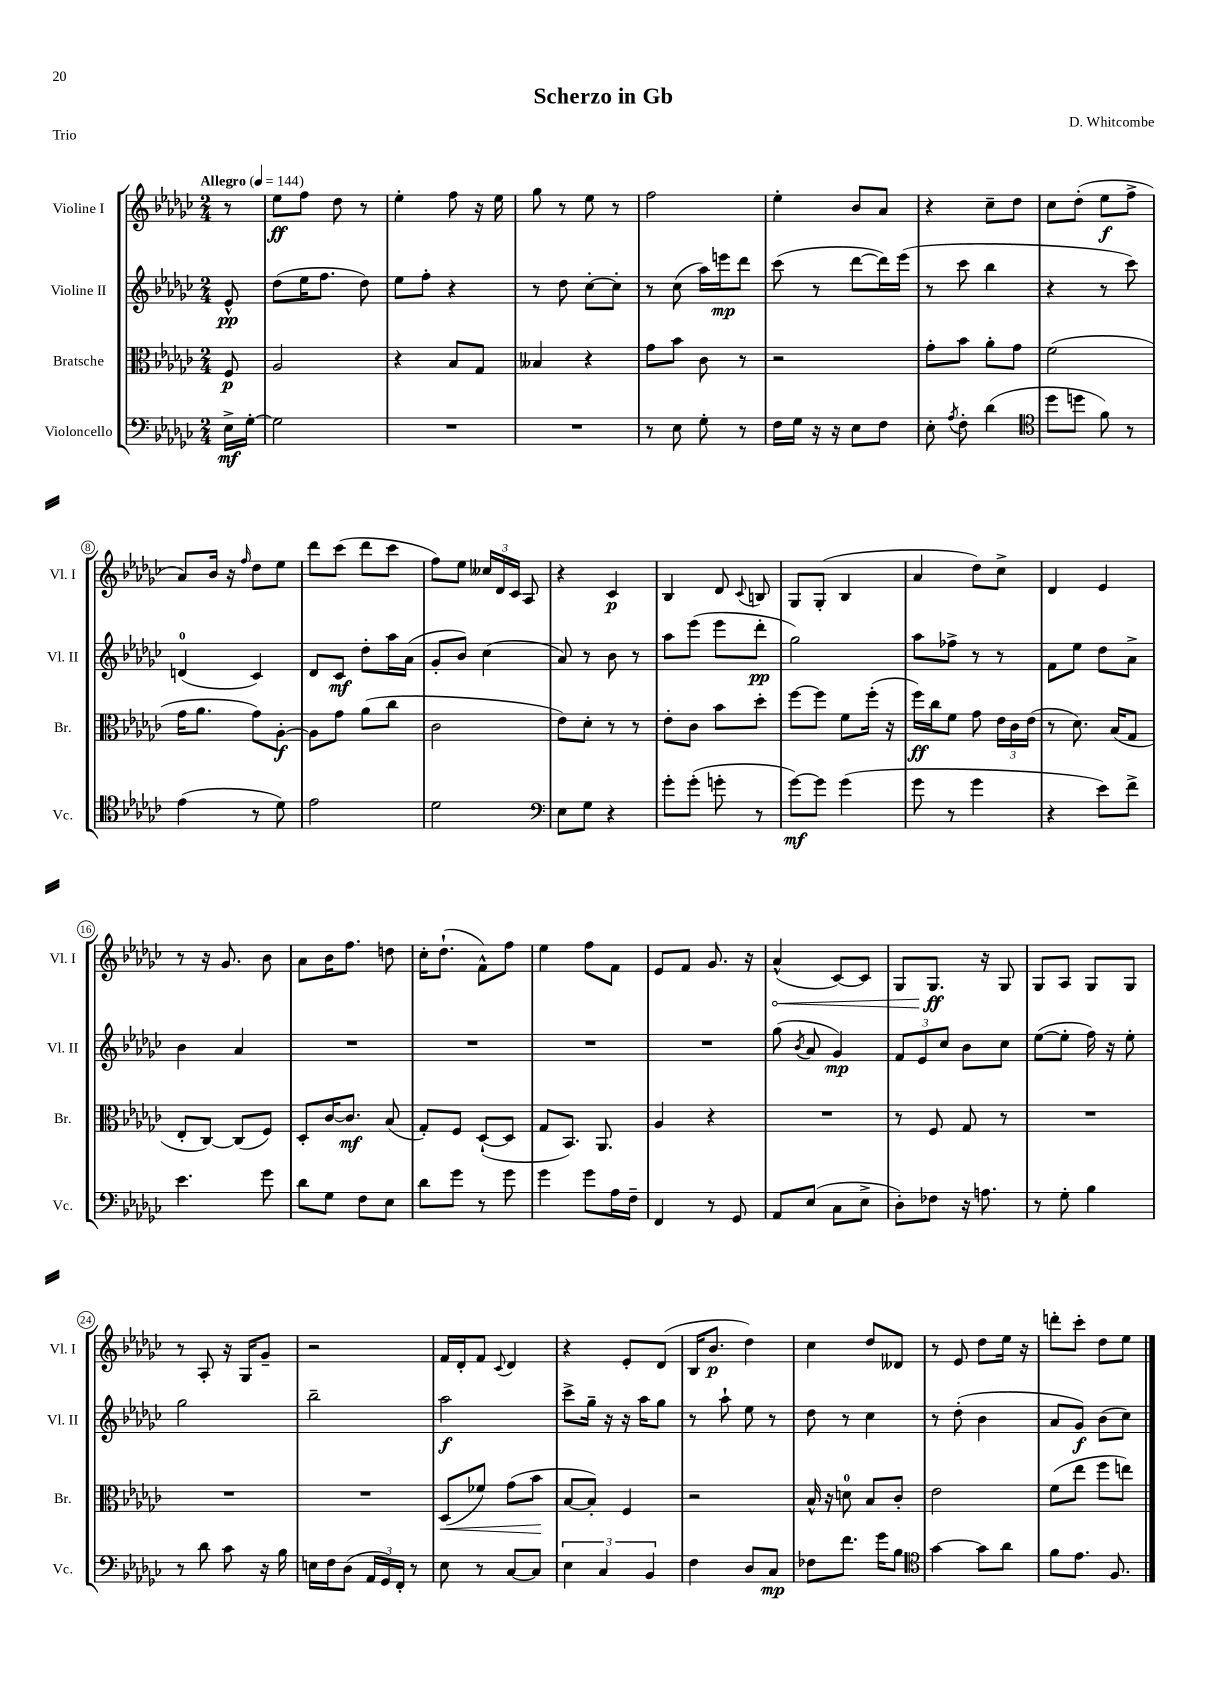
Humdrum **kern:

**kern	**kern	**kern	**kern
*staff4	*staff3	*staff2	*staff1
*clefF4	*clefC3	*clefG2	*clefG2
*k[b-e-a-d-g-c-]	*k[b-e-a-d-g-c-]	*k[b-e-a-d-g-c-]	*k[b-e-a-d-g-c-]
*M2/4	*M2/4	*M2/4	*M2/4
*MM144	*MM144	*MM144	*MM144
16E-^	8F	8e-^^	8r
[16G-'	.	.	.
=	=	=	=
2G-]	2A-	(8dd-	8ee-
.	.	16ee-	8ff
.	.	8.ff	.
.	.	.	8dd-
.	.	8dd-)	8r
=	=	=	=
2r	4r	8ee-	4ee-'
.	.	8ff'	.
.	8B-	4r	8ff
.	8G-	.	16r
.	.	.	16ee-
=	=	=	=
2r	4B--	8r	8gg-
.	.	8dd-	8r
.	4r	[8cc-'	8ee-
.	.	8cc-']	8r
=	=	=	=
8r	8g-	8r	2ff
8E-	8b-	(8cc-	.
8G-'	8c-	16aa-)	.
.	.	16eee	.
8r	8r	8ddd-	.
=	=	=	=
16F	2r	(8ccc-	4ee-'
16G-	.	.	.
16r	.	8r	.
16r	.	.	.
8E-	.	[8ddd-	8b-
8F	.	16ddd-])	8a-
.	.	(16eee-	.
=	=	=	=
8E-'	8g-'	8r	4r
8qA-	.	.	.
8F'	8b-	8ccc-	.
(4d-	8a-'	4bb-	8cc-~
.	8g-	.	8dd-
=	=	=	=
*clefC4	*	*	*
8dd-	(2f	4r	8cc-
8dd	.	.	(8dd-'
8f)	.	8r	8ee-
8r	.	8ccc-)	8ff^
=	=	=	=
(4e-	16g-	(4d	8a-)
.	8.a-	.	.
.	.	.	16b-
.	.	.	16r
.	.	.	16qqff
8r	8g-)	4c-)	8dd-
8d-)	[8A-'	.	8ee-
=	=	=	=
2e-	8A-]	8d-	8ddd-
.	8g-	8c-	(8ccc-
.	(8a-	8dd-'	8ddd-
.	8cc-	16aa-	8ccc-
.	.	(16a-	.
=	=	=	=
2d-	2c-	8g-'	8ff)
.	.	8b-)	8ee-
.	.	(4cc-	24cc--
.	.	.	24d-
.	.	.	24c-
.	.	.	8A-
=	=	=	=
*clefF4	*	*	*
8E-	8e-)	8a-)	4r
8G-	8d-'	8r	.
4r	8r	8b-	4c-
.	8r	8r	.
=	=	=	=
8g-'	8e-'	8aa-	4B-
(8g-'	8c-	(8eee-	.
8g'	8b-	8eee-	8d-
.	.	.	8qqc-
8r	8dd-'	8ddd-'	8B
=	=	=	=
[8g-)	[8ff	2gg-)	8G-
8g-]	8ff]	.	(8G-'
(4g-	8f	.	4B-
.	(16ff'	.	.
.	16r	.	.
=	=	=	=
8g-	16ff)	8aa-	4a-
.	16cc-	.	.
8r	8f	8ff-^	.
4g-	8g-	8r	8dd-)
.	24e-	8r	8cc-^
.	24c-	.	.
.	(24e-	.	.
=	=	=	=
4r	8r	8f	4d-
.	8.d-)	8ee-	.
8e-)	.	8dd-	4e-
.	(16B-	.	.
8f^	8G-	8a-^	.
=	=	=	=
4.e-	8E-'	4b-	8r
.	[8C-)	.	16r
.	.	.	8.g-
.	(8C-]	4a-	.
8g-	8F)	.	8b-
=	=	=	=
8d-	8D-'	2r	8a-
8G-	[16c-	.	16b-
.	8.c-]	.	8.ff
8F	.	.	.
8E-	(8B-	.	8dd
=	=	=	=
8d-	8G-')	2r	16cc-'
.	.	.	(8.dd-`
8g-	8F	.	.
8r	([8D-`	.	8f^^)
8g-	8D-]	.	8ff
=	=	=	=
4g-	8G-	2r	4ee-
.	8.BB-)	.	.
8g-	.	.	8ff
.	8.AA-	.	.
16A-	.	.	8f
16F~	.	.	.
=	=	=	=
4FF	4A-	2r	8e-
.	.	.	8f
8r	4r	.	8.g-
8GG-	.	.	.
.	.	.	16r
=	=	=	=
8AA-	2r	(8gg-	(4a-^^
.	.	8qb-	.
(8E-	.	8a-	.
8C-	.	4g-)	[8c-)
8E-^	.	.	8c-]
=	=	=	=
8D-')	8r	12f	8G-
.	.	12e-	.
8F-	8F	.	8.G-
.	.	12cc-	.
16r	8G-	8b-	.
8.A	.	.	16r
.	8r	8cc-	8G-
=	=	=	=
8r	2r	([8ee-	8G-
8G-'	.	8ee-']	8A-
4B-	.	16ff)	8G-
.	.	16r	.
.	.	8ee-'	8G-
=	=	=	=
8r	2r	2gg-	8r
8d-	.	.	8A-'
8c-	.	.	16r
.	.	.	16G-
16r	.	.	8g-~
16B-	.	.	.
=	=	=	=
16E	2r	2bb-~	2r
16F	.	.	.
(8D-	.	.	.
24AA-	.	.	.
24GG-)	.	.	.
24FF'	.	.	.
8r	.	.	.
=	=	=	=
8E-	(8D-	2aa-	16f
.	.	.	16d-'
8r	8f-)	.	8f
.	.	.	8qqc-
[8C-	(8g-	.	4d-
8C-]	8b-	.	.
=	=	=	=
6E-	[8B-	8ccc-^	4r
.	8B-'])	16gg-~	.
6C-	.	.	.
.	.	16r	.
.	4F	16r	8e-'
.	.	16aa-	.
6BB-	.	.	.
.	.	8gg-	(8d-
=	=	=	=
4F	2r	8r	16B-
.	.	.	8.b-
.	.	8aa-`	.
8D-	.	8ee-	4dd-)
8C-	.	8r	.
=	=	=	=
8F-	16B-^^	8dd-	4cc-
.	16r	.	.
8.f	8d	8r	.
.	8B-	4cc-	8dd-
16g-	.	.	.
8B-	8c-'	.	8d--
=	=	=	=
*clefC4	*	*	*
[4g-	2e-	8r	8r
.	.	(8dd-'	8e-
8g-]	.	4b-	8dd-
8a-	.	.	16ee-
.	.	.	16r
=	=	=	=
8f	(8f	8a-	8ddd'
8.e-	8ee-	8g-)	8ccc-'
.	8ff	(8b-	8dd-
8.F	.	.	.
.	8ee)	8cc-)	8ee-
==	==	==	==
*-	*-	*-	*-
